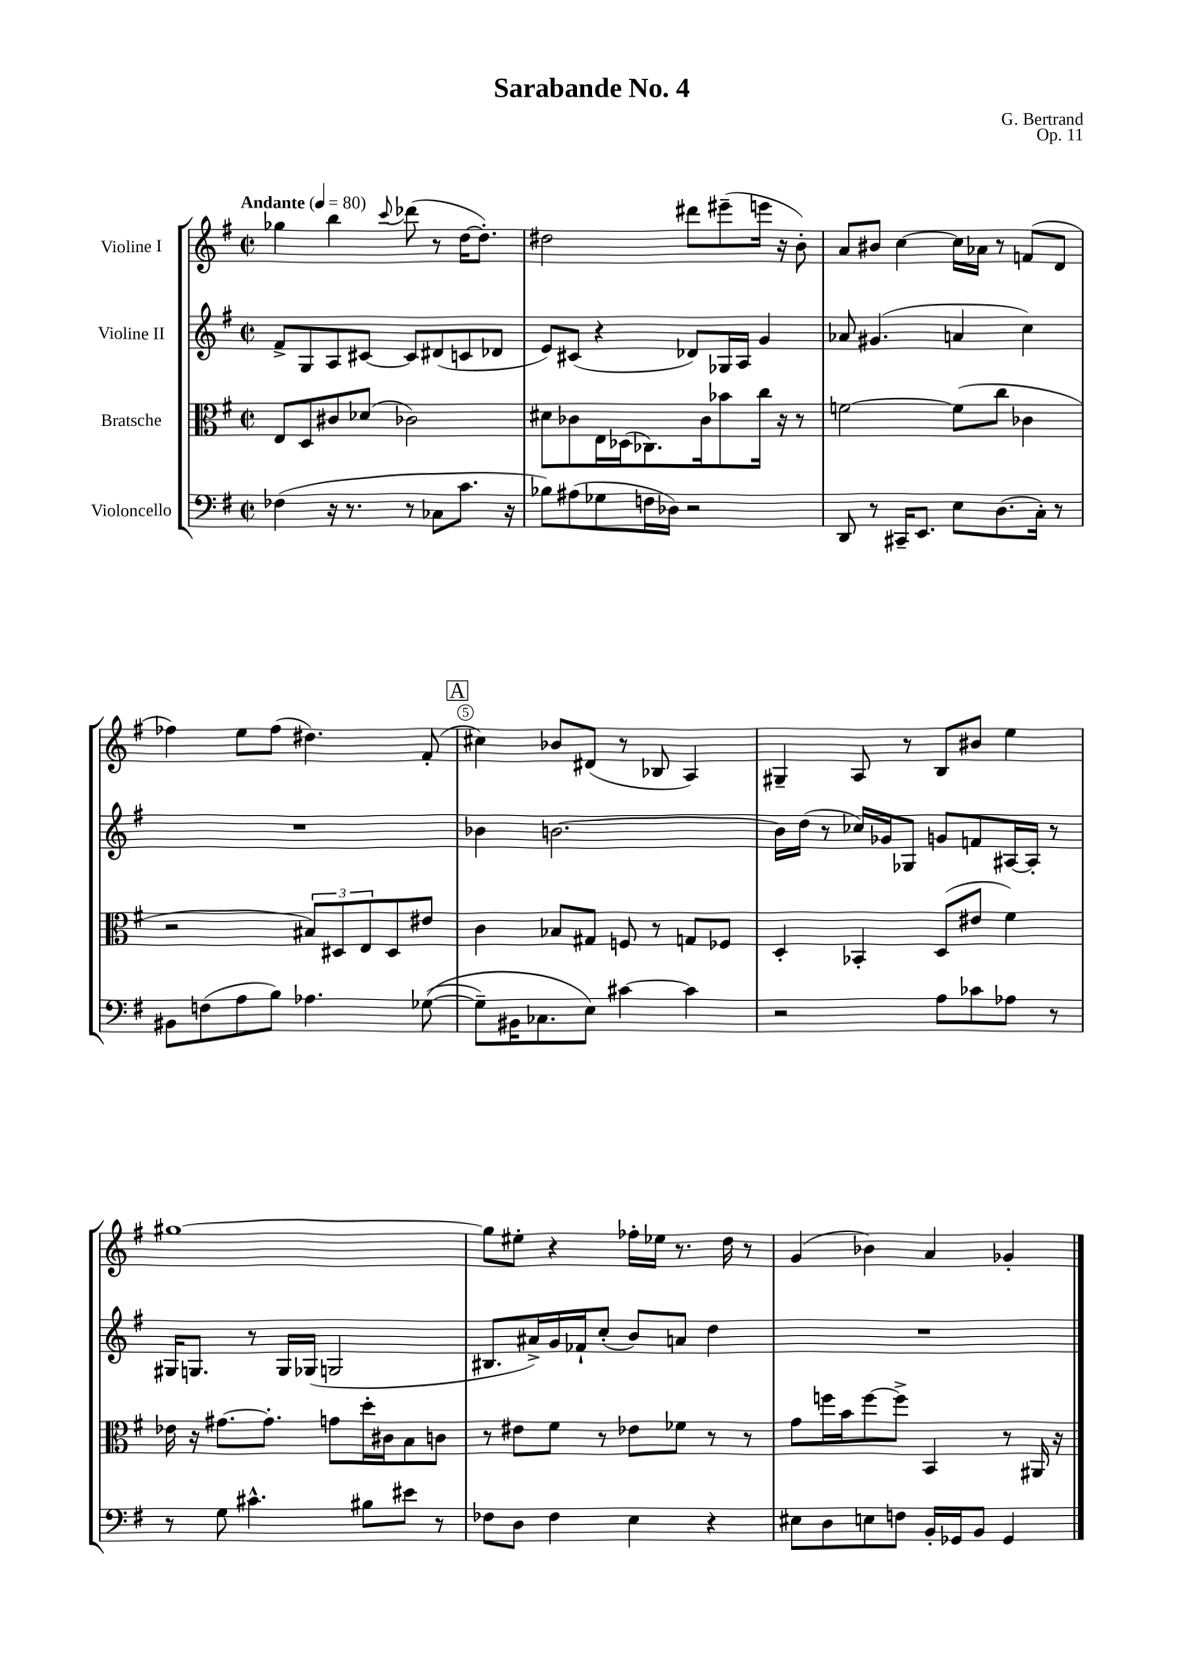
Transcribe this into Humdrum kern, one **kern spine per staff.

**kern	**kern	**kern	**kern
*staff4	*staff3	*staff2	*staff1
*clefF4	*clefC3	*clefG2	*clefG2
*k[f#]	*k[f#]	*k[f#]	*k[f#]
*M2/2	*M2/2	*M2/2	*M2/2
*met(c|)	*met(c|)	*met(c|)	*met(c|)
*MM80	*MM80	*MM80	*MM80
(4F-	8E	8f#^	4gg-
.	8D	8G	.
16r	8c#	8A	4bb
8.r	.	.	.
.	(8d-	[8c#	.
.	.	.	8qqccc
8r	2c-)	8c#]	(8ddd-
8C-	.	(8d#	8r
8.c	.	8c	[16dd
.	.	.	8.dd'])
.	.	8d-	.
16r	.	.	.
=	=	=	=
8B-)	8d#	8e)	2dd#
(8A#	8c-	(8c#	.
8G-	16E	4r	.
.	(16D-	.	.
16F	8.C-)	.	.
16D-)	.	.	.
2r	.	8d-)	8ddd#
.	16c-	.	.
.	8b-	16G-	(8eee#~
.	.	16A	.
.	16cc	4g	16eee
.	16r	.	16r
.	8r	.	8b')
=	=	=	=
8DD	[2f	8a-	8a
8r	.	(4.g#	8b#
16CC#~	.	.	[4cc
8.EE	.	.	.
8E	(8f]	4a	16cc]
.	.	.	16a-
(8.D	8cc	.	8r
.	4c-	4cc)	(8f
16C')	.	.	.
8r	.	.	8d
=	=	=	=
8BB#	2r	1r	4ff-)
(8F	.	.	.
8A	.	.	8ee
8B)	.	.	(8ff-
4.A-	12B#)	.	4.dd#)
.	12D#	.	.
.	12E	.	.
.	8D#	.	.
&(([8G-	8e#	.	(8f#'
=	=	=	=
8G-~])	4c	4b-	4cc#)
16BB#	.	.	.
8.C-	.	.	.
.	8B-	[2.b	8b-
8E&)	8G#	.	(8d#
[4c#	8F	.	8r
.	8r	.	8B-
4c#]	8G	.	4A)
.	8F-	.	.
=	=	=	=
2r	4D'	16b]	4G#~
.	.	(16dd	.
.	.	8r	.
.	4BB-'	16cc-)	8A
.	.	16g-	.
.	.	8G-	8r
8A	(8D	8g	8B
8c-	8e#	8f	8b#
8A-	4f#)	[16A#	4ee
.	.	16A#']	.
8r	.	8r	.
=	=	=	=
8r	16e-	16G#	[1gg#
.	16r	8.G	.
8G	[8.g#	.	.
4.c#^^	.	8r	.
.	8.g#']	.	.
.	.	16G	.
.	.	(16G-	.
.	8g	2G	.
8B#	16dd'	.	.
.	16c#	.	.
8e#	8B	.	.
8r	8c	.	.
=	=	=	=
8F-	8r	8.B#	8gg#]
8D	8e#	.	8ee#'
.	.	16a#^)	.
4F-	8f#	16g	4r
.	.	16f-`	.
.	8r	(8cc'	.
4E	8e-	8b)	16ff-'
.	.	.	16ee-
.	8f-	8a	8.r
4r	8r	4dd	.
.	.	.	16dd
.	8r	.	8r
=	=	=	=
8E#	8g	1r	(4g
8D	16ff	.	.
.	16b	.	.
8E	[8ff	.	4b-)
8F	8ff^]	.	.
16BB'	4BB	.	4a
16GG-	.	.	.
8BB	.	.	.
4GG-	8r	.	4g-'
.	16AA#	.	.
.	16r	.	.
==	==	==	==
*-	*-	*-	*-
